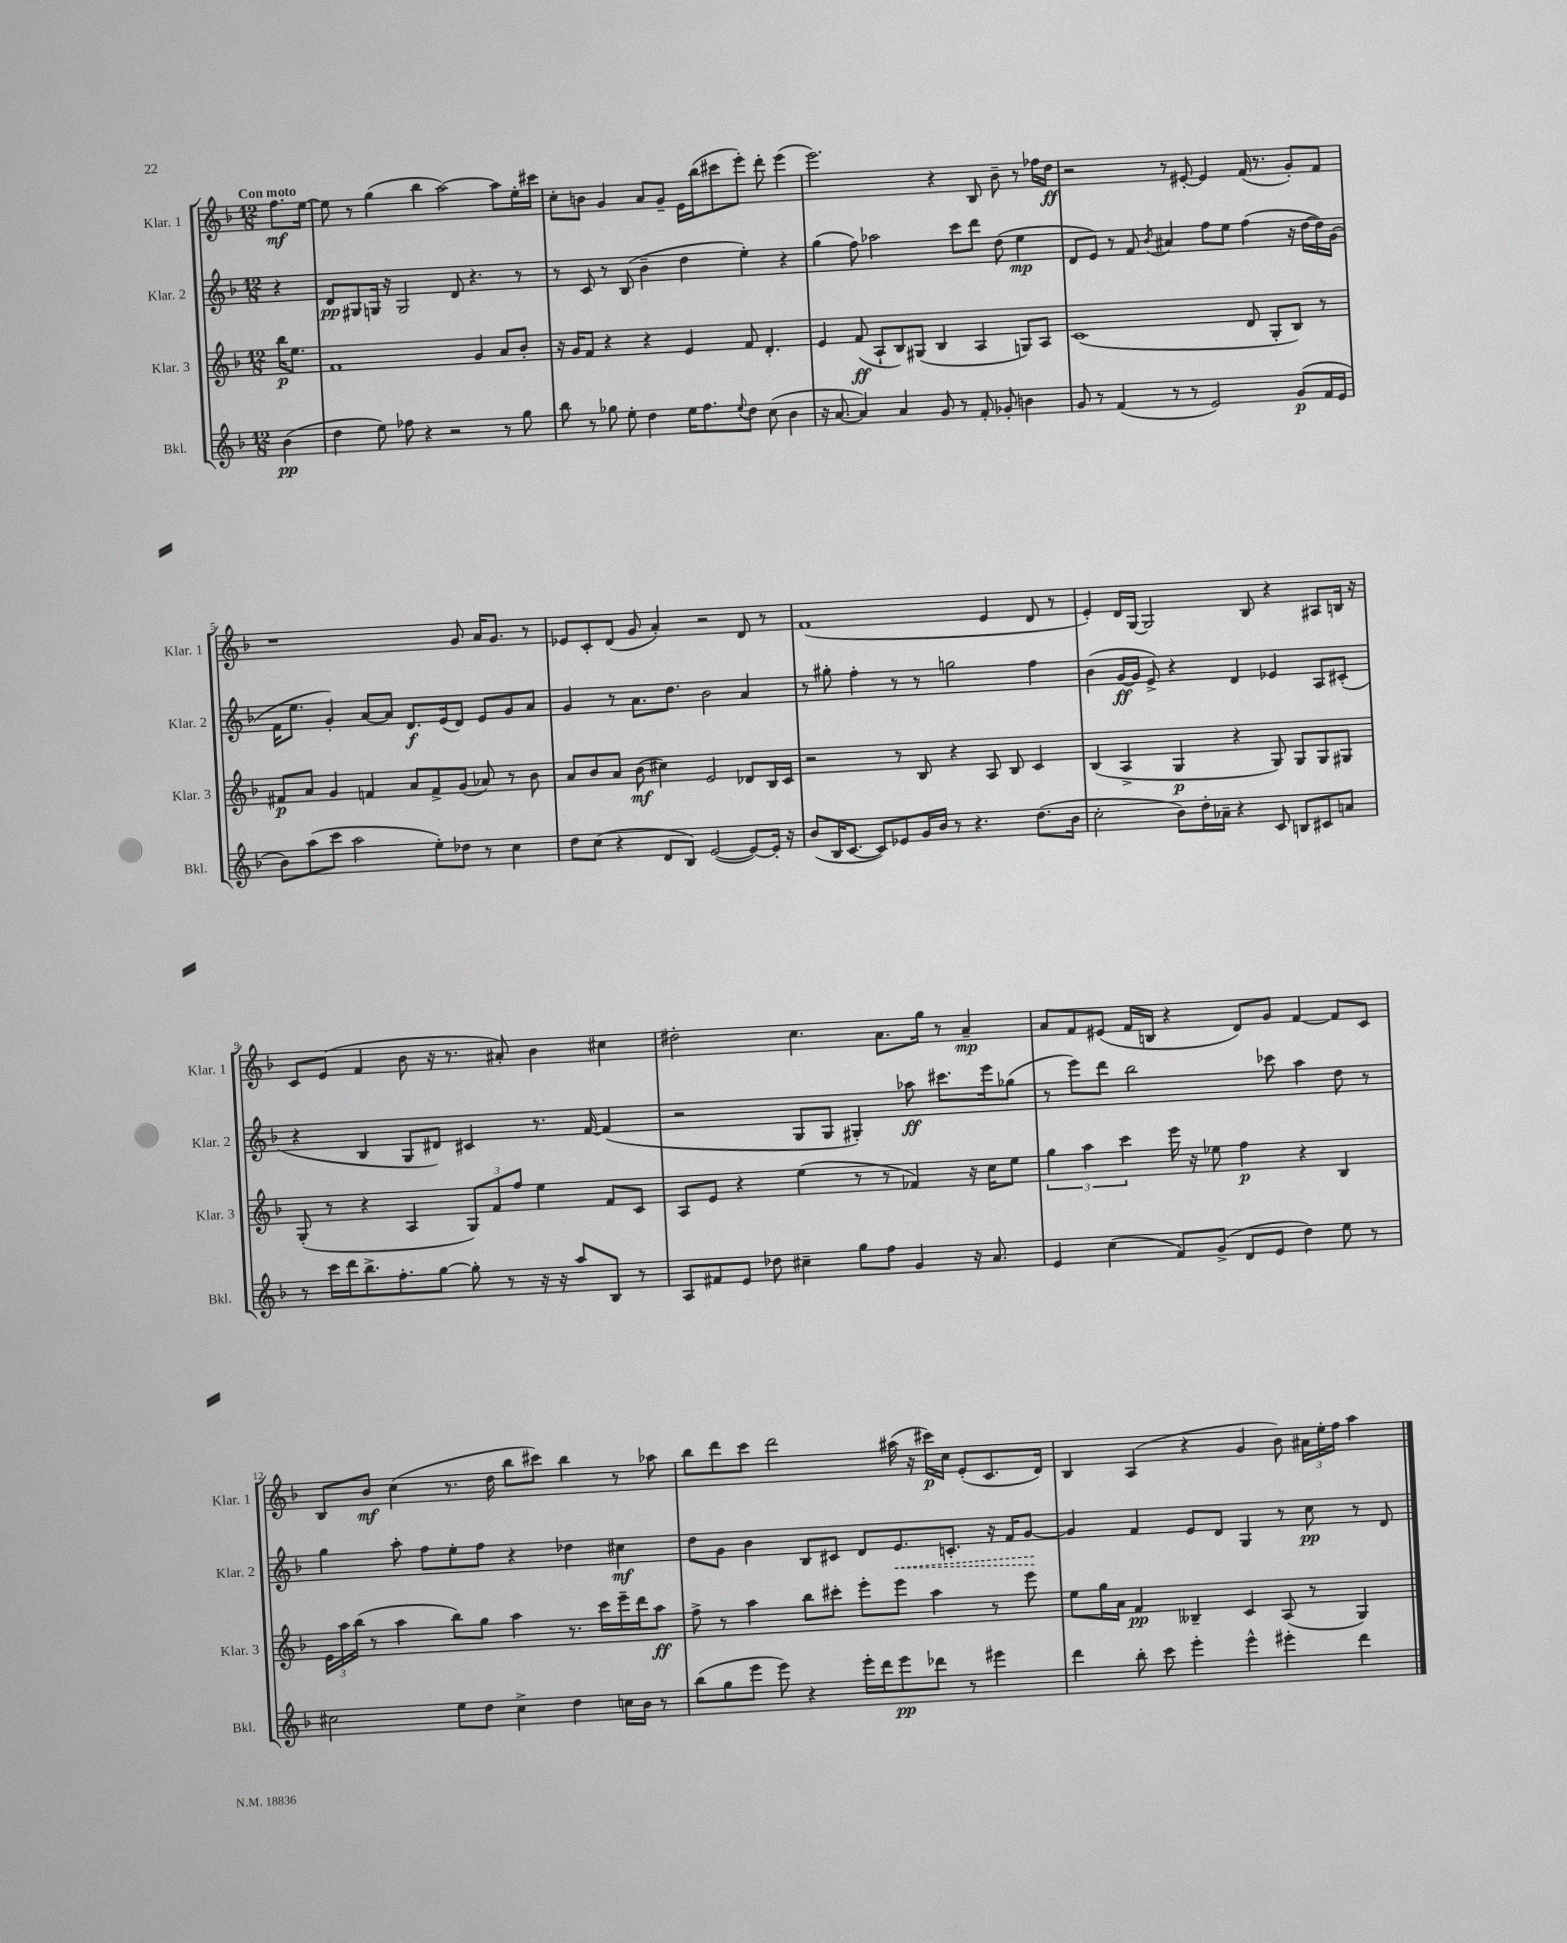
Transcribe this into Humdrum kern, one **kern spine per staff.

**kern	**dynam	**kern	**dynam	**kern	**dynam	**kern	**dynam
*part4	*part4	*part3	*part3	*part2	*part2	*part1	*part1
*staff4	*staff4	*staff3	*staff3	*staff2	*staff2	*staff1	*staff1
*I"Bkl.	*	*I"Klar. 3	*	*I"Klar. 2	*	*I"Klar. 1	*
*I'Bkl.	*	*I'Klar. 3	*	*I'Klar. 2	*	*I'Klar. 1	*
*clefG2	*	*clefG2	*	*clefG2	*	*clefG2	*
*k[b-]	*	*k[b-]	*	*k[b-]	*	*k[b-]	*
*M12/8	*	*M12/8	*	*M12/8	*	*M12/8	*
=	=	=	=	=	=	=	=
!	!	!	!	!	!	!LO:TX:a:B:t=Con moto	!
(4b-\	pp	16bb-\KL	p	4r	.	8.ff\L	mf
.	.	8.ee\J	.	.	.	.	.
.	.	.	.	.	.	[16ee\Jk	.
=1	=1	=1	=1	=1	=1	=1	=1
4dd\	.	1f	.	8d/L	pp	8ee\]	.
.	.	.	.	8G#X/	.	8r	.
8ee\)	.	.	.	16Gn/Jk	.	(4gg\	.
.	.	.	.	16r	.	.	.
8ff-X\	.	.	.	2G/	.	.	.
4r	.	.	.	.	.	4bb-\	.
2r	.	.	.	.	.	[2aa\)	.
.	.	.	.	8d/	.	.	.
.	.	4g/	.	4.r	.	.	.
8r	.	8a/L	.	.	.	8aa\L]	.
8gg\	.	8b-'/J	.	8r	.	16ee'\L	.
.	.	.	.	.	.	16ccc#X\JJ	.
=2	=2	=2	=2	=2	=2	=2	=2
8bb-\	.	16r	.	8r	.	8cc'\L	.
.	.	16g/KL	.	.	.	.	.
8r	.	8f/J	.	8c/	.	8bn\J	.
8gg-X\	.	4r	.	8r	.	4g/	.
8ee'\	.	.	.	(8B-/	.	.	.
4dd\	.	4r	.	4b-~\	.	8a/L	.
.	.	.	.	.	.	8g~/J	.
16ee\KL	.	4e/	.	4dd\	.	16e\LL	.
8.ff\	.	.	.	.	.	(16bb-\J	.
.	.	.	.	.	.	8ccc#X\	.
8qqee/	.	.	.	.	.	.	.
8dd\J	.	8f/	.	4ee'\)	.	8eee'\J)	.
(8cc\	.	4.d'/	.	.	.	8ddd'\	.
4b-\	.	.	.	4r	.	(4eee\	.
=3	=3	=3	=3	=3	=3	=3	=3
16r	.	4e/	.	(4gg\	.	2.eee\)	.
[8.a/	.	.	.	.	.	.	.
4a/])	.	(8f/	ff	8ff\)	.	.	.
.	.	8A`/L	.	2aa-X\	.	.	.
4a/	.	8B-/)	.	.	.	.	.
.	.	(8G#X/J	.	.	.	.	.
8g/	.	4B-/	.	.	.	4r	.
8r	.	.	.	8ccc\L	.	.	.
8f'/	.	4A/	.	8ddd\J	.	8B-/	.
8g-X'/	.	.	.	(8dd\	.	8b-~\	.
4bn\	.	8Gn/L)	.	4ee\	mp	8r	.
.	.	8A/J	.	.	.	16ff-X\LL	.
.	.	.	.	.	.	16dd\JJ	ff
=4	=4	=4	=4	=4	=4	=4	=4
8g/	.	(1c	.	8d/L	.	2r	.
8r	.	.	.	8e/J)	.	.	.
(4f/	.	.	.	8r	.	.	.
.	.	.	.	8f/	.	.	.
.	.	.	.	8qb-/	.	.	.
8r	.	.	.	4a#X/	.	8r	.
8r	.	.	.	.	.	[8e#X'/	.
2e/)	.	.	.	8ff\L	.	4e#/]	.
.	.	.	.	8ee\J	.	.	.
.	.	8d/	.	(4ff\	.	(16f/	.
.	.	.	.	.	.	8.r	.
.	.	8G'/L	.	.	.	.	.
(8g/L	p	8B-/J)	.	16r	.	8g'/L)	.
.	.	.	.	[16dd\LL	.	.	.
16f/L	.	8r	.	16dd\])	.	8f/J	.
16e/JJ	.	.	.	(16g\JJ	.	.	.
!!LO:LB:g=z
=5	=5	=5	=5	=5	=5	=5	=5
8b-\L)	.	8f#X/L	p	16f\KL	.	1r	.
.	.	.	.	8.ee\J	.	.	.
(8aa\	.	8a/J	.	.	.	.	.
8ccc\J	.	4g/	.	4g'/)	.	.	.
2aa\	.	.	.	.	.	.	.
.	.	4fn/	.	[8a/L	.	.	.
.	.	.	.	8a/J]	.	.	.
.	.	8a/L	.	8.d/L	f	.	.
8ee'\L)	.	8f^/	.	.	.	.	.
.	.	.	.	(16e/k	.	.	.
8dd-X\J	.	(8g/J	.	8d/J)	.	8g/	.
8r	.	8a-X/)	.	8e/L	.	16a/KL	.
.	.	.	.	.	.	8.g/J	.
4cc\	.	8r	.	8g/	.	.	.
.	.	8b-\	.	8a/J	.	8r	.
=6	=6	=6	=6	=6	=6	=6	=6
8dd\L	.	8a/L	.	4g/	.	8e-X/L	.
(8cc\J	.	8b-/	.	.	.	8c'/	.
4r	.	8a/J	.	8r	.	(8d/J	.
.	.	(8b-\	mf	8.a\L	.	8g/	.
8d/L	.	4cc#X\)	.	.	.	4a'/)	.
.	.	.	.	8.dd\J	.	.	.
8B-/J)	.	.	.	.	.	.	.
([2e/	.	2e/	.	2b-\	.	2r	.
8e/L_)	.	8d-X/L	.	4a/	.	8d/	.
16e'/Jk]	.	16B-/L	.	.	.	8r	.
16r	.	16c/JJ	.	.	.	.	.
=7	=7	=7	=7	=7	=7	=7	=7
(8b-/L	.	2r	.	8r	.	(1f	.
16B-/K	.	.	.	8gg#X'\	.	.	.
[8.c/J	.	.	.	.	.	.	.
.	.	.	.	4ff'\	.	.	.
8c/L])	.	.	.	.	.	.	.
8e-X/	.	8r	.	8r	.	.	.
16g/L	.	8B-/	.	8r	.	.	.
16b-/JJ	.	.	.	.	.	.	.
8r	.	4r	.	2ggn\	.	.	.
4.r	.	.	.	.	.	.	.
.	.	8A/	.	.	.	4e/	.
.	.	8B-/	.	.	.	.	.
(8.dd\L	.	4c/	.	4ff\	.	8d/	.
.	.	.	.	.	.	8r	.
16b-\Jk	.	.	.	.	.	.	.
=8	=8	=8	=8	=8	=8	=8	=8
2cc'\	.	(4B-/	.	(4b-\	.	4e'/)	.
.	.	4A^/	.	[16g/LL	ff	16d/LL	.
.	.	.	.	16g/JJ]	.	[16G/JJ	.
.	.	.	.	8e^/)	.	2G/]	.
8b-\L)	.	4G/	p	4r	.	.	.
16dd'\L	.	.	.	.	.	.	.
16a-X~\JJ	.	.	.	.	.	.	.
4r	.	4r	.	4d/	.	.	.
.	.	.	.	.	.	8B-/	.
8c/	.	8G/)	.	4e-X/	.	4r	.
8Bn/L	.	8G/L	.	.	.	.	.
8c#X/	.	8G/	.	8A/L	.	8A#X/L	.
8an/J	.	8G#X/J	.	(8c#X'/J	.	16Bn/Jk	.
.	.	.	.	.	.	16r	.
!!LO:LB:g=z
=9	=9	=9	=9	=9	=9	=9	=9
8r	.	(8G'/	.	4r	.	8c/L	.
16ccc\LL	.	8r	.	.	.	(8e/J	.
16ddd\J	.	.	.	.	.	.	.
8.bb-^\	.	4r	.	4B-/	.	4f/	.
8.ff'\	.	.	.	.	.	.	.
.	.	4A/	.	8G/L	.	8b-\	.
[8gg\J	.	.	.	8d#X/J)	.	16r	.
.	.	.	.	.	.	8.r	.
8gg'\]	.	12G/L)	.	4c#X/	.	.	.
.	.	12f/	.	.	.	.	.
8r	.	.	.	.	.	8a#X'/)	.
.	.	12ff/J	.	.	.	.	.
16r	.	4ee\	.	8.r	.	4b-\	.
16r	.	.	.	.	.	.	.
8aa/L	.	.	.	.	.	.	.
.	.	.	.	[16f/	.	.	.
8B-/J	.	8f/L	.	(4f/]	.	4cc#X\	.
8r	.	8c/J	.	.	.	.	.
=10	=10	=10	=10	=10	=10	=10	=10
8A/L	.	8A/L	.	2r	.	2dd#X'\	.
8f#X/	.	8e/J	.	.	.	.	.
8e/J	.	4r	.	.	.	.	.
8dd-X\	.	.	.	.	.	.	.
4cc#X~\	.	(4ee\	.	8G/L	.	4.cc\	.
.	.	.	.	8G/J	.	.	.
8gg\L	.	8r	.	4G#X'/)	.	.	.
8ff\J	.	8r	.	.	.	8.a\L	.
4g/	.	4f-X/)	.	8aa-X\	ff	.	.
.	.	.	.	.	.	16gg\Jk	.
.	.	.	.	8.ccc#X\L	.	8r	.
16r	.	16r	.	.	.	4a~/	mp
8.a/	.	16cc\KL	.	16eee\k	.	.	.
.	.	8ee\J	.	(8gg-X\J	.	.	.
=11	=11	=11	=11	=11	=11	=11	=11
4e/	.	6gg\	.	8r	.	8a/L	.
.	.	.	.	8eee\L)	.	8f/	.
.	.	6aa\	.	.	.	.	.
(4cc\	.	.	.	8ddd\J	.	(8e#X/J	.
.	.	6ccc\	.	.	.	.	.
.	.	.	.	2bb-\	.	16f/LL	.
.	.	.	.	.	.	16Bn/JJ	.
8f/L)	.	16eee\	.	.	.	4r	.
.	.	16r	.	.	.	.	.
(8g^/J	.	8ee-X\	.	.	.	.	.
8d/L	.	4ff\	p	.	.	8d/L)	.
8e/J	.	.	.	8ccc-X\	.	8g/J	.
4dd\)	.	4r	.	4aa\	.	[4f/	.
8ee\	.	4B-/	.	8dd\	.	8f/L]	.
8r	.	.	.	8r	.	8c/J	.
!!LO:LB:g=z
=12	=12	=12	=12	=12	=12	=12	=12
2cc#X\	.	24e\LL	.	4gg\	.	8B-/L	.
.	.	24aa\	.	.	.	.	.
.	.	(24bb-\JJ	.	.	.	.	.
.	.	8r	.	.	.	8b-/J	mf
.	.	4aa\	.	8aa'\	.	(4cc\	.
.	.	.	.	8ff\L	.	.	.
8ee\L	.	8bb-\L)	.	8ee'\	.	8.r	.
8dd\J	.	8gg\J	.	8ff\J	.	.	.
.	.	.	.	.	.	16dd\	.
4cc#^\	.	4aa\	.	4r	.	8bb-\L	.
.	.	.	.	.	.	8ccc#X\J)	.
4dd\	.	8.r	.	4dd-X\	.	4bb-\	.
.	.	16ccc\LL	.	.	.	.	.
16ccn\LL	.	16eee~\	.	4cc#X\	mf	8r	.
16b-\JJ	.	16ddd\J	.	.	.	.	.
8r	.	8aa\J	ff	.	.	8aa-X\	.
=13	=13	=13	=13	=13	=13	=13	=13
(8bb-\L	.	8ff^\	.	8dd\L	.	8bb-\L	.
8gg\	.	8r	.	8g\J	.	8ddd\	.
8eee\J	.	4aa\	.	4b-\	.	8ccc\J	.
8eee\)	.	.	.	.	.	2ddd\	.
4r	.	8bb-\L	.	8B-/L	.	.	.
.	.	8ccc#X'\J	.	8c#X/J	.	.	.
16eee'\LL	.	8eee'\L	.	8d/L	.	.	.
16ddd\J	.	.	.	.	.	.	.
!	!	!	!	!	!LO:HP:b	!	!
8eee\	pp	8eee\J	.	8.e/	<	(16aa#X\	.
.	.	.	.	.	.	16r	.
8ddd-X\J	.	4aa\	.	.	.	16ccc#X\LL)	p
.	.	.	.	8.cn'/J	.	16cc\JJ	.
8r	.	.	.	.	.	(8e'/L	.
4eee#X\	.	8r	.	16r	.	8.c/	.
.	.	.	.	16f/KL	.	.	.
.	.	8eee\	.	[8g/J	.	.	.
.	.	.	.	.	.	16d/Jk)	.
.	.	.	.	.	[	.	.
=14	=14	=14	=14	=14	=14	=14	=14
4ddd\	.	8ee\L	.	4g/]	.	4B-/	.
.	.	16gg\L	.	.	.	.	.
.	.	16a\JJ	.	.	.	.	.
8bb-'\	.	4f/	pp	4f/	.	(4A/	.
8ccc\	.	.	.	.	.	.	.
4eee'\	.	4B--X~/	.	8e/L	.	4r	.
.	.	.	.	8d/J	.	.	.
4eee^^\	.	4c/	.	4G/	.	4g/	.
4eee#X'\	.	(8A/	.	8r	.	8b-\)	.
.	.	8r	.	8cc\	pp	24a#X\LL	.
.	.	.	.	.	.	24ee'\	.
.	.	.	.	.	.	24ff\JJ	.
4ddd\	.	4G/)	.	8r	.	4aa\	.
.	.	.	.	8d/	.	.	.
==	==	==	==	==	==	==	==
*-	*-	*-	*-	*-	*-	*-	*-
